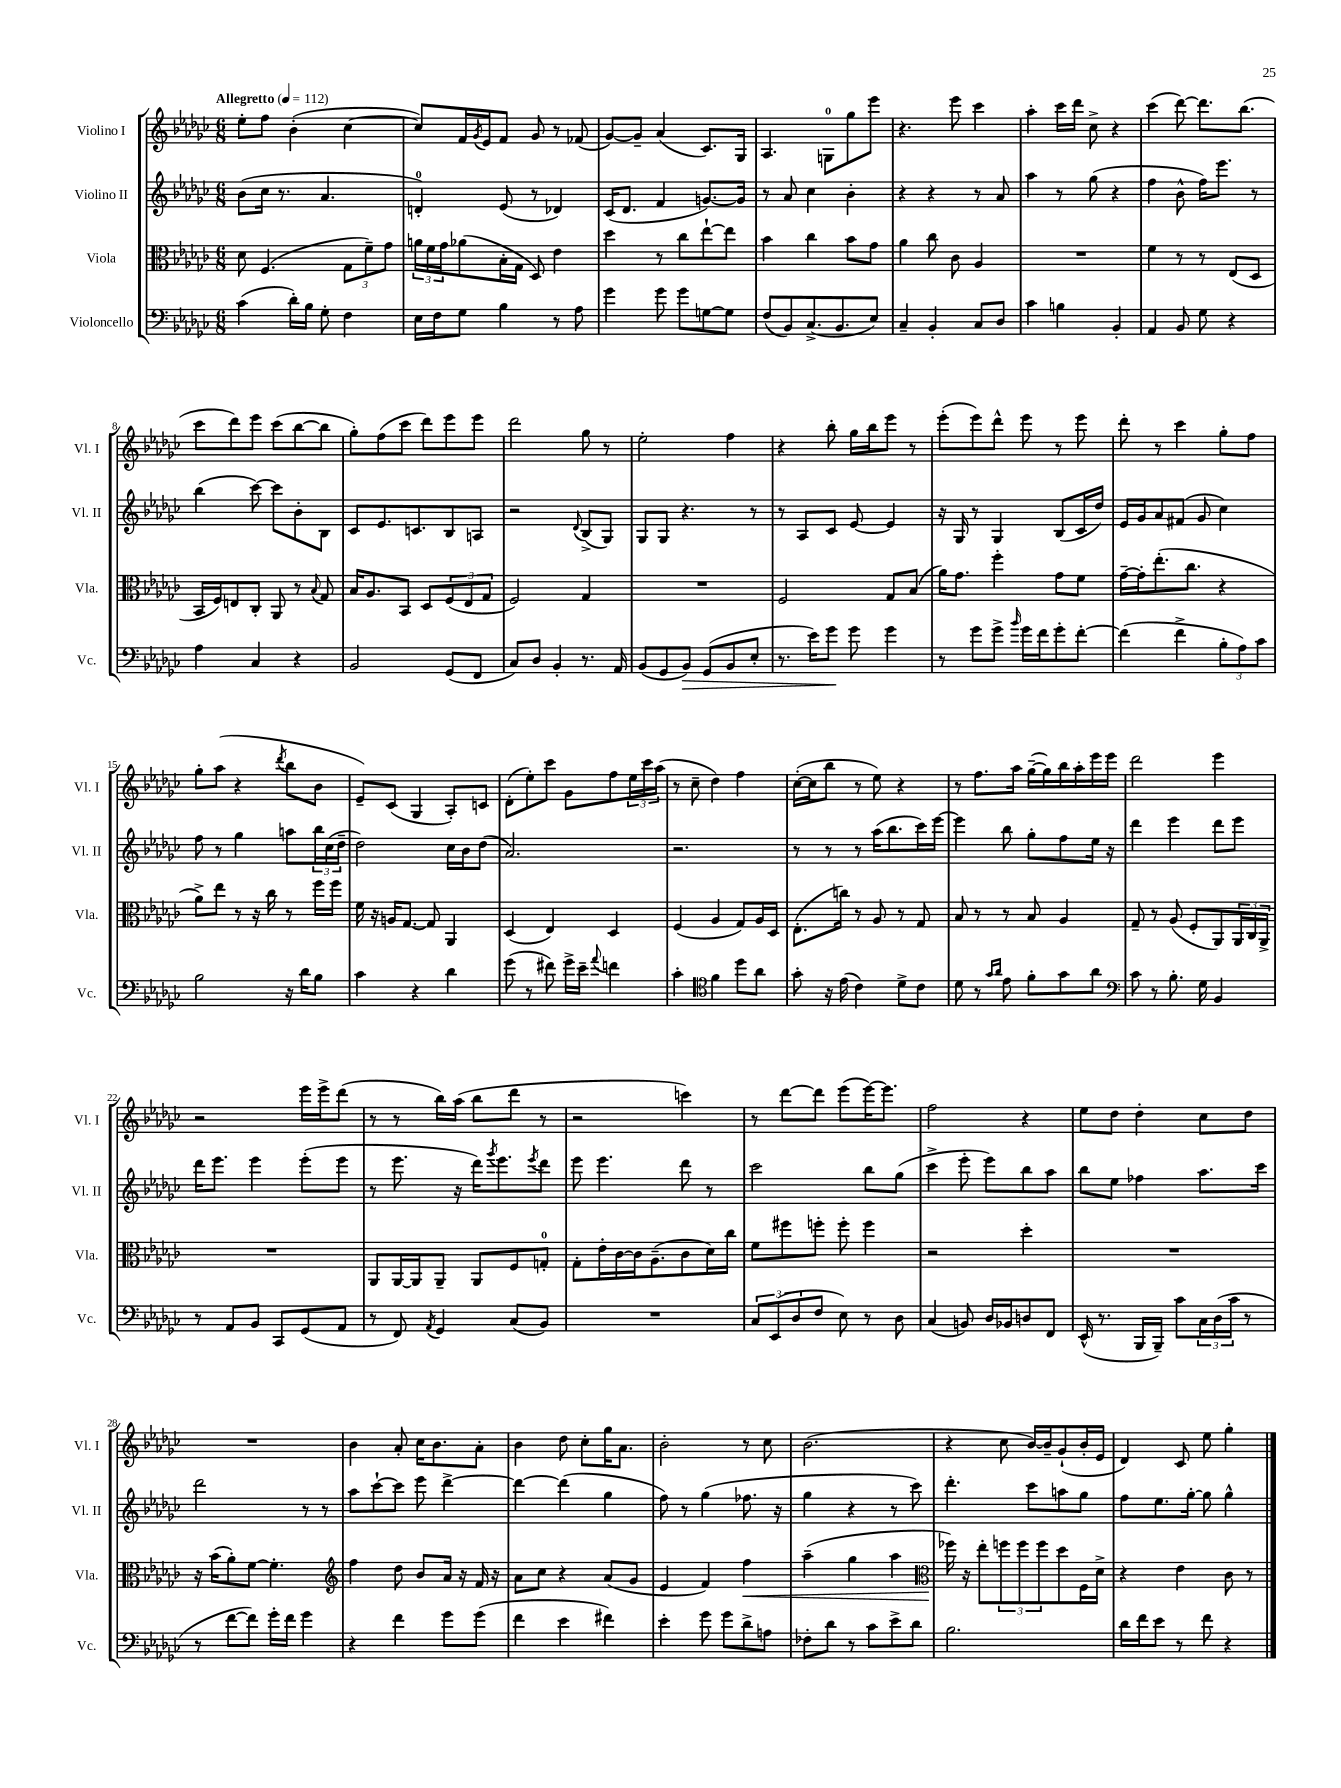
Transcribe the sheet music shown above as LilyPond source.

<<
\new StaffGroup <<
\new Staff = "s0" \with { instrumentName = "Violino I" shortInstrumentName = "Vl. I" } {
    \clef treble \key ges \major \numericTimeSignature \time 6/8 \tempo "Allegretto" 4 = 112
    ees''8-. f''8 bes'4-.( ces''4~ |
    ces''8) f'16 \acciaccatura { ges'8 } ees'16 f'8 ges'8 r8 fes'8( |
    ges'8~) ges'8-- aes'4( ces'8.) ges16 |
    aes4. g8-0 ges''8 ees'''8 |
    r4. ees'''8 ces'''4 |
    aes''4-. ces'''16 des'''16 ces''8-> r4 |
    ces'''4( des'''8~) des'''8. bes''8.( |
    ces'''8 des'''8) ees'''8 ces'''8( bes''8~ bes''8 |
    ges''8-.) f''8( ces'''8 des'''8) ees'''8 ees'''8 |
    des'''2 ges''8 r8 |
    ees''2-. f''4 |
    r4 bes''8-. ges''16 bes''16 ees'''8 r8 |
    ees'''8-.( ees'''8) des'''8-^ ees'''8 r8 ees'''8 |
    des'''8-. r8 ces'''4 ges''8-. f''8 |
    ges''8-. aes''8( r4 \acciaccatura { des'''8 } bes''8 bes'8 |
    ees'8--) ces'8( ges4 aes8-.) c'8 |
    des'8-.( ees''8-.) ces'''8 ges'8 f''8 \tuplet 3/2 { ees''16 ces'''16 aes''16( } |
    r8 ces''8-- des''4) f''4 |
    ces''16~-.( ces''16 bes''8 r8 ees''8) r4 |
    r8 f''8. aes''16 ges''16~--( ges''16) bes''16 aes''16-. ees'''16 ees'''16 |
    des'''2 ees'''4 |
    r2 ees'''16 ees'''16-> des'''8( |
    r8 r8 bes''16) aes''16( bes''8 des'''8 r8 |
    r2 c'''4) |
    r8 des'''8~ des'''8 ees'''8( ees'''16~) ees'''8. |
    f''2 r4 |
    ees''8 des''8 des''4-. ces''8 des''8 |
    R2. |
    bes'4 aes'8-. ces''16 bes'8. aes'8-. |
    bes'4 des''8 ces''8-. ges''16 aes'8. |
    bes'2-. r8 ces''8 |
    bes'2.( |
    r4 ces''8 bes'16~) bes'16-- ges'8-!( bes'16-. ees'16 |
    des'4) ces'8 ees''8 ges''4-. \bar "|." |
}
\new Staff = "s1" \with { instrumentName = "Violino II" shortInstrumentName = "Vl. II" } {
    \clef treble \key ges \major \numericTimeSignature \time 6/8
    bes'8( ces''16 r8. aes'4. |
    d'4-0-.) ees'8( r8 des'4) |
    ces'16( des'8. f'4 g'8.~) g'16 |
    r8 aes'8 ces''4 bes'4-. |
    r4 r4 r8 aes'8 |
    aes''4 r8 ges''8( r4 |
    f''4 bes'8-^ f''16) ees'''8. r8 |
    bes''4( ces'''8~) ces'''8 bes'8-. bes8 |
    ces'8 ees'8. c'8. bes8 a8 |
    r2 \appoggiatura { des'8 } bes8->( ges8) |
    ges8 ges8 r4. r8 |
    r8 aes8 ces'8 ees'8~ ees'4 |
    r16 ges16 r8 ges4 bes8( ces'16 des''16) |
    ees'16 ges'16 aes'8 fis'8( ges'8 ces''4) |
    f''8 r8 ges''4 a''8 \tuplet 3/2 { bes''16 ces''16( des''16-- } |
    des''2) ces''16 bes'16 des''8( |
    aes'2.) |
    r2. |
    r8 r8 r8 aes''16( bes''8. ces'''16) ees'''16~ |
    ees'''4 bes''8 ges''8-. f''8 ees''16 r16 |
    des'''4 ees'''4 des'''8 ees'''8 |
    des'''16 ees'''8. ees'''4 ees'''8-.( ees'''8 |
    r8 ees'''8. r16 des'''16) \acciaccatura { ges'''8 } ees'''8. \acciaccatura { ees'''8 } des'''8 |
    ees'''8 ees'''4. des'''8 r8 |
    ces'''2 bes''8 ges''8( |
    ces'''4-> ees'''8-. ees'''8) bes''8 aes''8 |
    bes''8 ees''8 fes''4 aes''8. ces'''16 |
    des'''2 r8 r8 |
    aes''8 ces'''8~-! ces'''8 ees'''8 des'''4~-> |
    des'''4~ des'''4( ges''4 |
    f''8) r8 ges''4( fes''8. r16 |
    ges''4 r4 r8 ces'''8) |
    des'''4.-. ces'''8 a''8 ges''8 |
    f''8 ees''8. ges''16~-. ges''8 ges''4-^ \bar "|." |
}
\new Staff = "s2" \with { instrumentName = "Viola" shortInstrumentName = "Vla." } {
    \clef alto \key ges \major \numericTimeSignature \time 6/8
    des'8 f4.( \tuplet 3/2 { ges8 f'8--) ges'8 } |
    \tuplet 3/2 { a'16 f'16 ges'16 } aes'8( bes16-. ges16 des8) ees'4 |
    des''4 r8 ces''8 ees''8~-! ees''8 |
    bes'4 ces''4 bes'8 ges'8 |
    aes'4 ces''8 ces'8 aes4 |
    R2. |
    f'4 r8 r8 ees8( des8 |
    bes,16 f16) e8 ces8-. aes,8 r8 \appoggiatura { bes8 } ges8 |
    bes16 aes8. bes,8 des8 \tuplet 3/2 { f8( ees8 ges8 } |
    f2) ges4 |
    R2. |
    f2 ges8 bes8( |
    aes'16) ges'8. f''4-. ges'8 f'8 |
    ges'16~-- ges'16-. ees''8.-.( ces''8. r4 |
    aes'8->) ees''8 r8 r16 ces''16 r8 f''16 f''16 |
    f'16 r16 a16 ges8.~ ges8 aes,4 |
    des4( ees4) des4 |
    f4( aes4 ges8) aes16 des16 |
    ees8.-.( c''16) r8 aes8 r8 ges8 |
    bes8 r8 r8 bes8 aes4 |
    ges8-- r8 aes8( f8-. aes,8) \tuplet 3/2 { aes,16 ces16 aes,16-> } |
    R2. |
    aes,8 aes,16~ aes,16 aes,8-- aes,8 f8 g8-0-. |
    ges8-. ees'16-. ces'16~ ces'16 aes8.--( ces'8 des'16) ces''16 |
    f'8 fis''8 f''8-. f''8-. f''4 |
    r2 des''4-. |
    R2. |
    r16 bes'16( aes'8-.) f'8~ f'4.-. |
    \clef treble f''4 des''8 bes'8 aes'16 r16 f'16 r16 |
    aes'8 ces''8 r4 aes'8( ges'8 |
    ees'4 f'4) f''4\< |
    aes''4--( ges''4 aes''4 |
    \clef alto fes''16\!) r16 ees''8-. \tuplet 3/2 { f''8 f''8 f''8 } des''8 f16 des'16-> |
    r4 ees'4 ces'8 r8 \bar "|." |
}
\new Staff = "s3" \with { instrumentName = "Violoncello" shortInstrumentName = "Vc." } {
    \clef bass \key ges \major \numericTimeSignature \time 6/8
    ces'4( des'16-.) bes16 ges8-. f4 |
    ees16 f16 ges8 bes4 r8 aes8 |
    ges'4 ges'8 ges'8 g8~ g8 |
    f8( bes,8) ces8.->( bes,8. ees8) |
    ces4-- bes,4-. ces8 des8 |
    ces'4 b4 bes,4-. |
    aes,4 bes,8 ges8 r4 |
    aes4 ces4 r4 |
    bes,2 ges,8( f,8 |
    ces8) des8 bes,4-. r8. aes,16 |
    bes,8( ges,8 bes,8\>) ges,8( bes,8 ees8-. |
    r8. ees'16) ges'8\! ges'8 ges'4 |
    r8 ges'8 ges'8-> \grace { bes'16 } ges'16 f'16 ges'8-. f'8~-. |
    f'4( f'4-> \tuplet 3/2 { bes8-. aes8) ces'8 } |
    bes2 r16 des'16 bes8 |
    ces'4 r4 des'4 |
    ges'8( r8 fis'8) ges'16-> ees'16-- \appoggiatura { aes'8 } f'4 |
    ces'4-. \clef tenor f'4 des''8 aes'8 |
    ges'8-. r16 ees'16( ces'4) des'8-> ces'8 |
    des'8 r8 \grace { ges'16 aes'16 } ees'8 f'8-. ges'8 aes'8 |
    \clef bass ces'8 r8 bes8.-. ges16 bes,4 |
    r8 aes,8 bes,8 ces,8 ges,8( aes,8 |
    r8 f,8) \acciaccatura { aes,8 } ges,4 ces8( bes,8) |
    R2. |
    \tuplet 3/2 { ces8 ees,8( des8 } f8 ees8) r8 des8 |
    ces4( b,8) des16 bes,16 d8 f,8 |
    ees,16-^( r8. bes,,16 bes,,16--) ces'8 \tuplet 3/2 { ces16 des16( ces'16 } r8 |
    r8 f'8~ f'8) ges'16-. f'16 ges'4 |
    r4 f'4 ges'8 ges'8( |
    f'4 ees'4 fis'4) |
    ees'4-. ges'8 ges'8 des'8-> a8 |
    fes8-. des'8 r8 ces'8 ees'8-> des'8 |
    bes2. |
    des'16 f'16 ees'8 r8 f'8 r4 \bar "|." |
}
>>
>>
